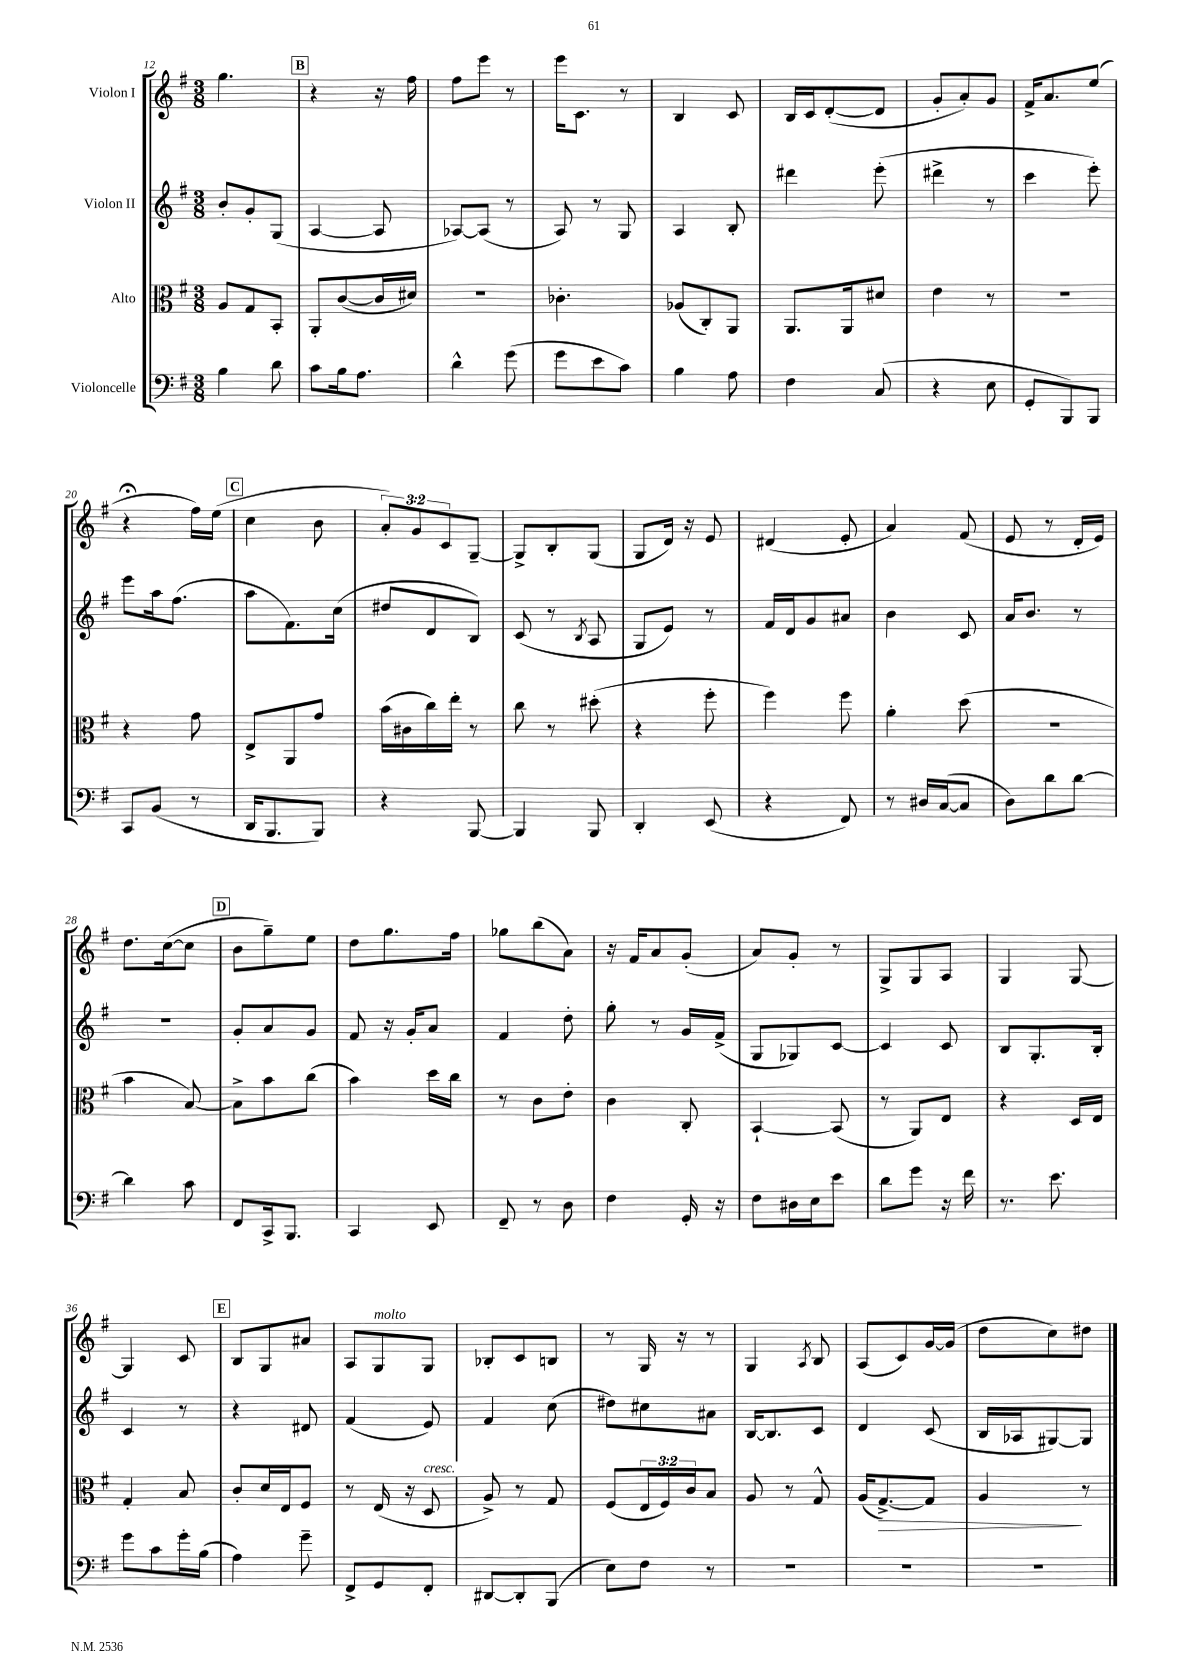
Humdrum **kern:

**kern	**kern	**kern	**kern
*staff4	*staff3	*staff2	*staff1
*clefF4	*clefC3	*clefG2	*clefG2
*k[f#]	*k[f#]	*k[f#]	*k[f#]
*M3/8	*M3/8	*M3/8	*M3/8
4B	8A	8b'	4.gg
.	8G	8g'	.
8d	8BB'	(8G	.
=	=	=	=
8c	8AA'	[4A	4r
16B	([8c	.	.
8.A	.	.	.
.	16c]	8A]	16r
.	16d#)	.	16ff#
=	=	=	=
4d^^	4.r	[8A-)	8ff#
.	.	(8A-]	8eee
(8g	.	8r	8r
=	=	=	=
8g	4.c-'	8A)	16eee
.	.	.	8.c
8e	.	8r	.
8c)	.	8G	8r
=	=	=	=
4B	(8A-	4A	4B
.	8C')	.	.
8A	8AA	8B'	8c
=	=	=	=
4F#	8.AA	4ddd#	16B
.	.	.	16c
.	.	.	([8d'
.	16AA	.	.
(8C	8d#	(8eee'	8d]
=	=	=	=
4r	4e	4ddd#^	8g'
.	.	.	8a')
8E	8r	8r	8g
=	=	=	=
8GG'	4.r	4ccc	16f#^
.	.	.	8.a
8BBB)	.	.	.
8BBB	.	8eee')	(8ee
=	=	=	=
8CC	4r	8eee	4r;
(8BB	.	16aa	.
.	.	(8.ff#	.
8r	8g	.	16ff#)
.	.	.	(16ee
=	=	=	=
16DD	8E^	8aa	4cc
8.BBB	.	.	.
.	8AA	8.f#)	.
8BBB)	8g	.	8b
.	.	(16cc	.
=	=	=	=
4r	(16b	8dd#	12a')
.	16c#	.	.
.	.	.	12g
.	16cc)	8d	.
.	.	.	12c
.	16ee'	.	.
[8BBB	8r	8B)	[8G~
=	=	=	=
4BBB]	8cc	(8c	8G^]
.	8r	8r	8B'
.	.	8qB	.
8BBB	(8dd#'	8A	(8G
=	=	=	=
4DD'	4r	8G	8G
.	.	8e)	16d)
.	.	.	16r
(8EE	8ff#'	8r	8e
=	=	=	=
4r	4ff#)	16f#	(4d#
.	.	16d	.
.	.	8g	.
8FF#)	8ff#	8a#	8e'
=	=	=	=
8r	4a'	4b	4a)
16D#	.	.	.
([16C	.	.	.
8C]	(8dd	8c	(8f#
=	=	=	=
8D)	4.r	16a	8e
.	.	8.b	.
8d	.	.	8r
[8d	.	8r	16d'
.	.	.	16e)
=	=	=	=
4d]	4b	4.r	8.dd
.	.	.	([16cc
8c	[8B)	.	8cc]
=	=	=	=
8FF#	8B^]	8g'	8b
16CC^	8b	8a	8gg~)
8.BBB	.	.	.
.	(8cc	8g	8ee
=	=	=	=
4CC	4b)	8f#	8dd
.	.	16r	8.gg
.	.	16g'	.
8EE	16dd	8a	.
.	16cc	.	16ff#
=	=	=	=
8FF#~	8r	4f#	8gg-
8r	8c	.	(8bb
8D	8e'	8dd'	8a)
=	=	=	=
4F#	4c	8gg'	16r
.	.	.	16f#
.	.	8r	8a
16GG'	8C'	16g	(8g'
16r	.	(16f#^	.
=	=	=	=
8F#	[4BB`	8G	8a)
16D#	.	8G-)	8g'
16E	.	.	.
8e	(8BB]	[8c	8r
=	=	=	=
8d	8r	4c]	8G^
8g	8AA)	.	8G
16r	8E	8c	8A
16f#	.	.	.
=	=	=	=
8.r	4r	8B	4G
.	.	8.G'	.
8.e	.	.	.
.	16D	.	[8G
.	16E	16B'	.
=	=	=	=
8g	4G'	4c	4G]
8c	.	.	.
16g'	8B	8r	8c
(16B	.	.	.
=	=	=	=
4A)	8c'	4r	8B
.	16d	.	8G
.	16E	.	.
8g~	8F#	8d#	8a#
=	=	=	=
8FF#^	8r	(4f#	8A
8GG	(16E	.	8G
.	16r	.	.
8FF#'	8D	8e)	8G
=	=	=	=
[8DD#	8A^)	4f#	8B-'
8DD#']	8r	.	8c
(8BBB	8G	(8cc	8B
=	=	=	=
8E)	(8F#	8dd#)	8r
8F#	24E	8cc#	16G
.	24F#)	.	.
.	.	.	16r
.	24c	.	.
8r	8B	8a#	8r
=	=	=	=
4.r	8A	[16B	4G
.	.	8.B]	.
.	8r	.	.
.	.	.	8qA
.	8G^^	8c	8B
=	=	=	=
4.r	(16A	4d	(8A
.	[8.G^)	.	.
.	.	.	8c)
.	8G]	(8c	[16g
.	.	.	(16g]
=	=	=	=
4.r	4A	16B	8dd
.	.	16A-	.
.	.	[8G#)	8cc)
.	8r	8G#]	8dd#
==	==	==	==
*-	*-	*-	*-
